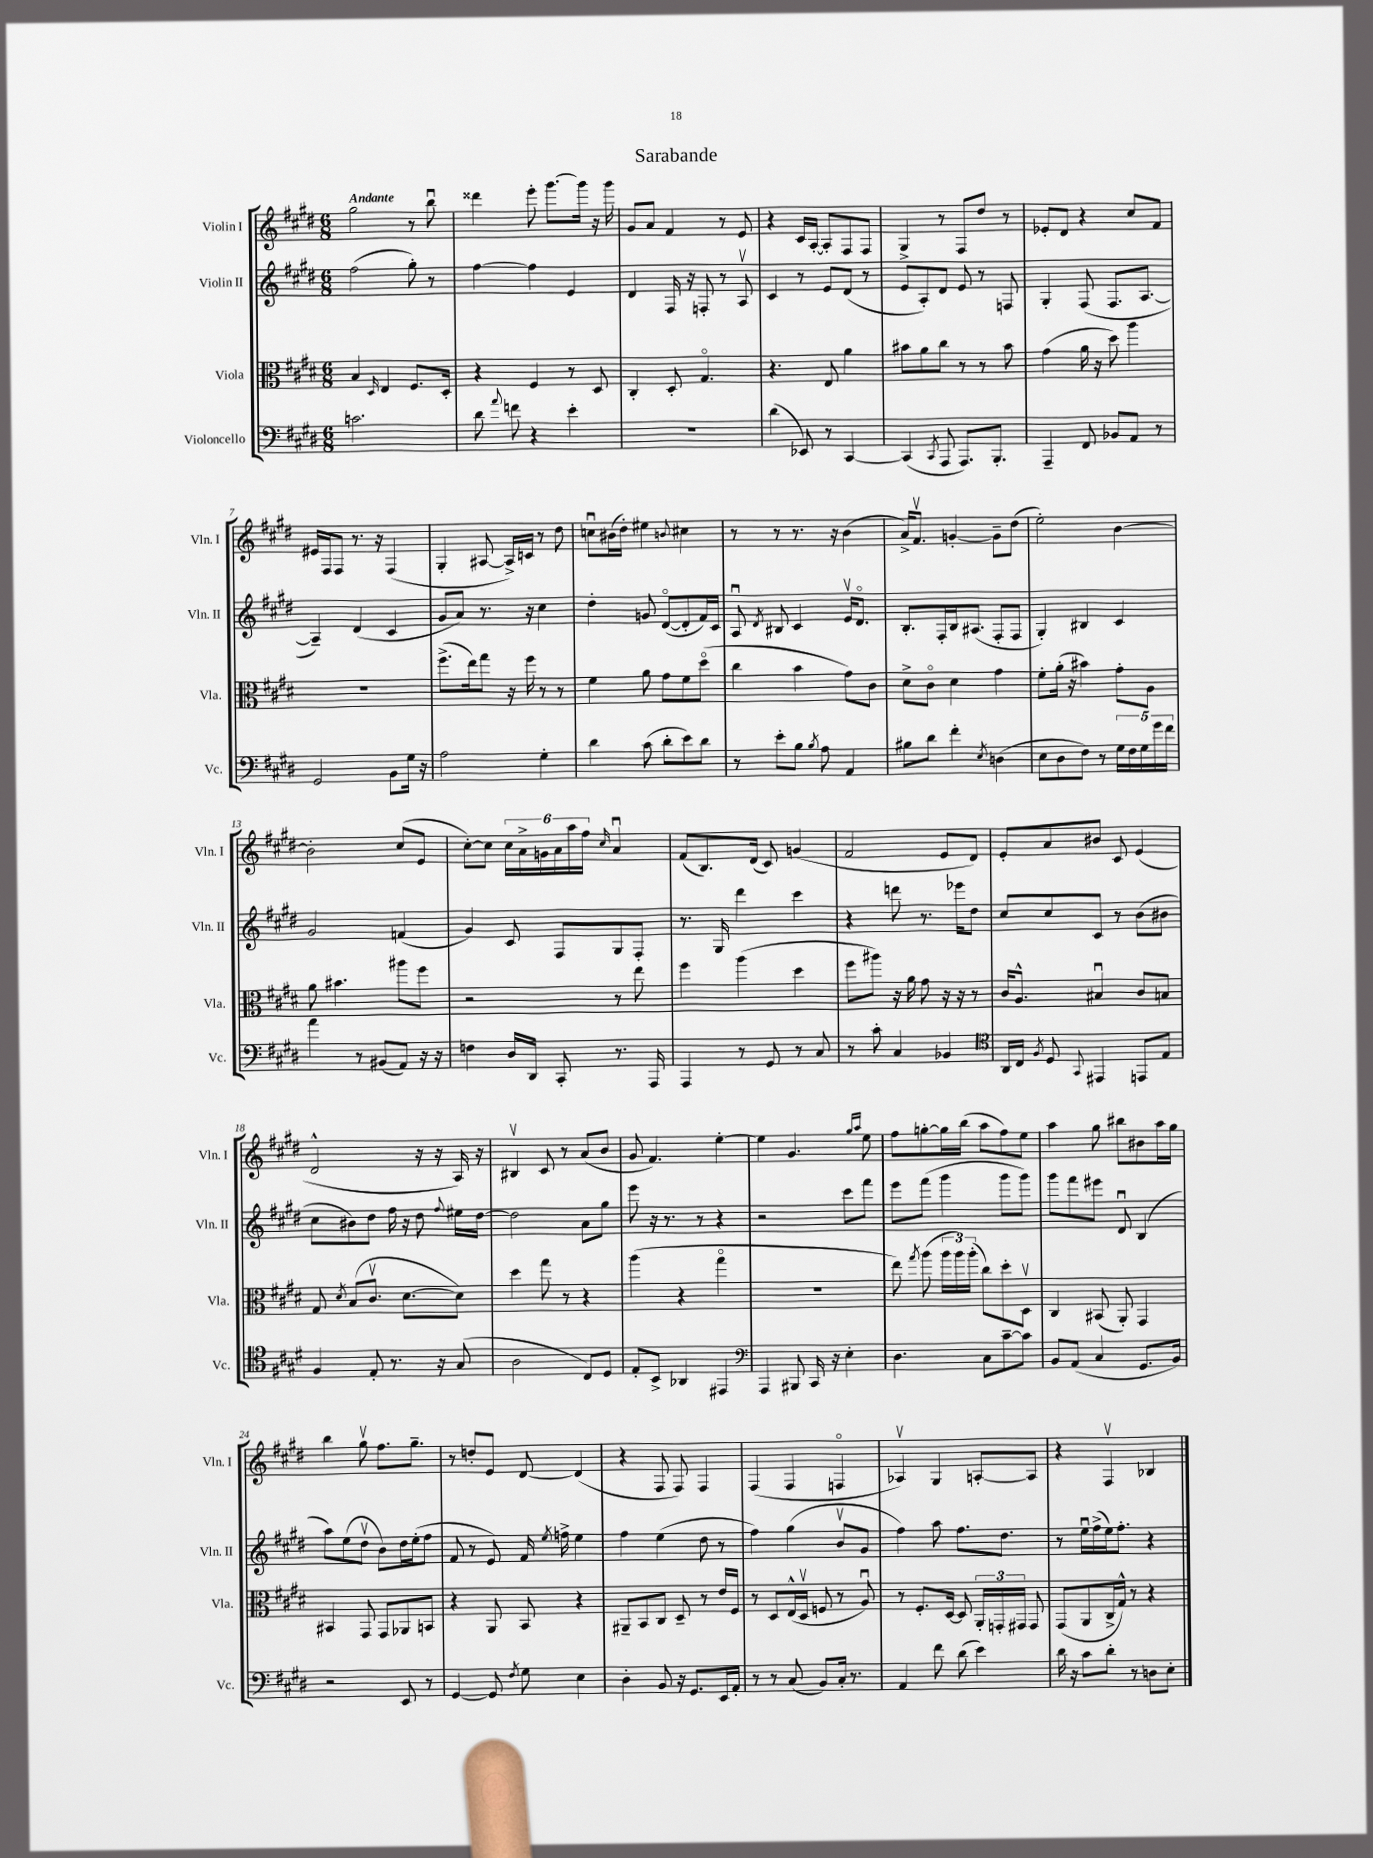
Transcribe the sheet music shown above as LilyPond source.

\header { title = "Sarabande" }
<<
\new StaffGroup <<
\new Staff = "s0" \with { instrumentName = "Violin I" shortInstrumentName = "Vln. I" } {
    \clef treble \key e \major \numericTimeSignature \time 6/8 \tempo "Andante"
    \autoBeamOff gis''2 r8 b''8\downbow |
    disis'''4 e'''8-. gis'''8.[~ gis'''16] r16 gis'''16 |
    gis'8[ a'8] fis'4 r8 e'8 |
    r4 cis'16[ a16]~-. a8[-. fis8 fis8] |
    gis4-> r8 fis8[ dis''8] r8 |
    ees'8[-. dis'8] r4 cis''8[ fis'8] |
    eis'16[ fis16 fis8] r8. r16 fis4( |
    gis4-. ais8~ ais16[->) c'16] r8 dis''8 |
    c''8[\downbow bis'16( dis''16]-.) eis''4 \appoggiatura { b'8 } cis''4 |
    r8 r8 r8. r16 b'4( |
    a'16[->) fis'8.]\upbow g'4~-. g'8[-- dis''8]( |
    e''2-.) b'4~ |
    b'2-. cis''8[( e'8] |
    cis''8[~-.) cis''8] \tuplet 6/4 { cis''16[ a'16-> g'16 a'16 a''16 fis''16] } \grace { cis''16 } a'4\downbow |
    fis'8[( b8.) dis'16]( cis'8) g'4( |
    fis'2 e'8[ dis'8]) |
    e'8[-. a'8 bis'8] cis'8 e'4( |
    dis'2-^ r16 r16 a16) r16 |
    bis4\upbow cis'8 r8 a'8[( b'8] |
    gis'8 fis'4.) e''4~-. |
    e''4 gis'4. \grace { gis''16[ a''16] } e''8 |
    fis''8[ g''8~-. g''16 b''16]( a''8[ fis''8) e''8] |
    a''4 gis''8 bis''8[ bis'8 a''16 gis''16] |
    b''4 gis''8\upbow fis''8.[ gis''8.]-- |
    r8 d''8[-. e'8] dis'8~ dis'4( |
    r4 fis8 fis8) fis4 |
    fis4( fis4 f4\flageolet |
    aes4\upbow) gis4 a8[~-. a8] |
    r4 fis4\upbow bes4 \bar "|." |
}
\new Staff = "s1" \with { instrumentName = "Violin II" shortInstrumentName = "Vln. II" } {
    \clef treble \key e \major \numericTimeSignature \time 6/8
    \autoBeamOff fis''2( gis''8-.) r8 |
    fis''4~ fis''4 e'4 |
    dis'4 fis16 r16 f8-. r8 a8\upbow |
    cis'4 r8 e'8[ dis'8]( r8 |
    e'8[ a8-.) dis'8] e'8 r8 f8 |
    gis4-. fis8( fis8.[ a8.]~ |
    a4--) dis'4( cis'4 |
    gis'8[ a'8]) r8. r16 cis''4 |
    dis''4-. g'8 dis'8[~\flageolet( dis'8-. fis'16) cis'16] |
    a8\downbow \acciaccatura { dis'8 } bis8 cis'4 e'16[\upbow dis'8.]\flageolet |
    b8.[-. fis16-. b16 ais8.]( fis8[-. fis8] |
    gis4-.) bis4 cis'4 |
    gis'2 f'4( |
    gis'4) cis'8 fis8[ gis8 fis8]-. |
    r8. gis16 dis'''4 cis'''4 |
    r4 d'''8 r8. ees'''16[ dis''8] |
    cis''8[ cis''8 cis'8] r8 b'8[( bis'8] |
    cis''8[ bis'8) dis''8] fis''16 r16 dis''8 \appoggiatura { fis''8 } eis''16[ dis''16]~ |
    dis''2 a'8[ gis''8] |
    e'''8 r16 r8. r8 r4 |
    r2 cis'''8[ fis'''8] |
    e'''8[ fis'''8]( gis'''4 gis'''8[ gis'''8]) |
    gis'''8[ fis'''8 eis'''8] dis'8\downbow b4( |
    a''8[) e''8( dis''8]\upbow b'8[) dis''16 e''16-.( fis''8] |
    fis'8 r8 e'8) fis'16 \acciaccatura { e''8 } f''16-> e''4 |
    fis''4 e''4( dis''8 r8 |
    fis''4) gis''4( b'8[\upbow gis'8] |
    fis''4) a''8 fis''8.[ dis''8.] |
    r8 e''16[\downbow fis''16->( e''16) fis''8.]-. r4 \bar "|." |
}
\new Staff = "s2" \with { instrumentName = "Viola" shortInstrumentName = "Vla." } {
    \clef alto \key e \major \numericTimeSignature \time 6/8
    \autoBeamOff b4 \grace { dis16 } e4 fis8.[ dis16]-. |
    r4 fis4 r8 dis8 |
    cis4-. dis8-. gis4.\flageolet |
    r4. e8 a'4 |
    bis'8[ a'8 cis''8] r8 r8 bis'8 |
    gis'4( a'16 r16 dis''8) a''4 |
    R2. |
    fis''8.[->( e''16) gis''8] r16 fis''16 r8 r8 |
    fis'4 a'8 gis'8[ fis'8 dis''8]\flageolet( |
    cis''4 b'4 gis'8[) cis'8] |
    dis'8[-> cis'8]\flageolet dis'4 gis'4 |
    fis'8[-. a'16]-.( r16 bis'4) gis'8[-. a8] |
    a'8 bis'4. ais''8[ fis''8] |
    r2 r8 e''8 |
    fis''4 a''4( dis''4 |
    fis''8[ ais''8]) r16 a'16 gis'8 r16 r16 r8 |
    cis'16[ a8.]-^ bis4\downbow cis'8[ b8] |
    gis8 \acciaccatura { dis'8 } b8[( cis'8.]\upbow dis'8.[~ dis'8]) |
    dis''4 gis''8 r8 r4 |
    a''4( r4 gis''4\flageolet |
    R2. |
    e''8) \acciaccatura { gis''8 } a''8( \tuplet 3/2 { a''16[ a''16) a''16]-.( } cis''8[) dis''8-. dis8]\upbow |
    cis4 bis,8( a,8-.) gis,4 |
    bis,4 gis,8 gis,8[ aes,8 b,8] |
    r4 a,8 b,8 r4 |
    ais,8[-- b,8 cis8] dis8-- r8 e'16[ fis16] |
    r8 dis8[ e16-^( dis16]\upbow f8 r8 a8\downbow) |
    r8 fis8.[-. dis16]~ dis8 \tuplet 3/2 { a,16[-. g,16-. gis,16] } gis,8 |
    gis,8[( a,8 cis16-> gis16]-^) r8 r4 \bar "|." |
}
\new Staff = "s3" \with { instrumentName = "Violoncello" shortInstrumentName = "Vc." } {
    \clef bass \key e \major \numericTimeSignature \time 6/8
    \autoBeamOff c'2. |
    dis'8 \appoggiatura { a'8 } f'8 r4 e'4-. |
    r2. |
    dis'4( ees,8) r8 cis,4~ |
    cis,4( \acciaccatura { cis,8 } a,,8 a,,8.[) b,,8.]-. |
    a,,4-- fis,8 bes,8[ a,8] r8 |
    gis,2 b,8[ gis16] r16 |
    a2 gis4-. |
    dis'4 cis'8( dis'8[-. e'8) dis'8] |
    r8 e'8[-. b8] \acciaccatura { b8 } a8 a,4 |
    bis8[ dis'8] fis'4-. \acciaccatura { e8 } d4( |
    e8[ dis8 fis8]) r8 \tuplet 5/4 { gis16[ fis16 gis16 gis'16 fis'16] } |
    a'4 r8 bis,8[( a,8]) r16 r16 |
    f4 dis16[ dis,16] cis,8-. r8. a,,16 |
    a,,4 r8 gis,8 r8 cis8 |
    r8 cis'8-. cis4 bes,4 |
    \clef tenor a,16[ cis16] \acciaccatura { fis8 } dis8 \appoggiatura { gis,8 } eis,4 e,8[ e8] |
    fis4 e8-. r8. r16 gis8( |
    a2 cis8[) dis8] |
    e8[-. b,8]-> aes,4 eis,4 |
    \clef bass a,,4 bis,,8 cis,16 r16 e4-. |
    dis4. cis8[ cis'8~-- cis'8] |
    b,8[ a,8]( cis4 gis,8.[ b,16]) |
    r2 e,8 r8 |
    gis,4~ gis,8 \acciaccatura { fis8 } gis8 e4 |
    dis4-. b,8 r16 gis,8.[ e,16 a,16]-. |
    r8 r8 cis8( b,8[) cis16]-. r8. |
    a,4 fis'8 dis'8( e'4) |
    dis'16 r16 cis'8[ dis'8]-. r8 d8[ e8]-. \bar "|." |
}
>>
>>
